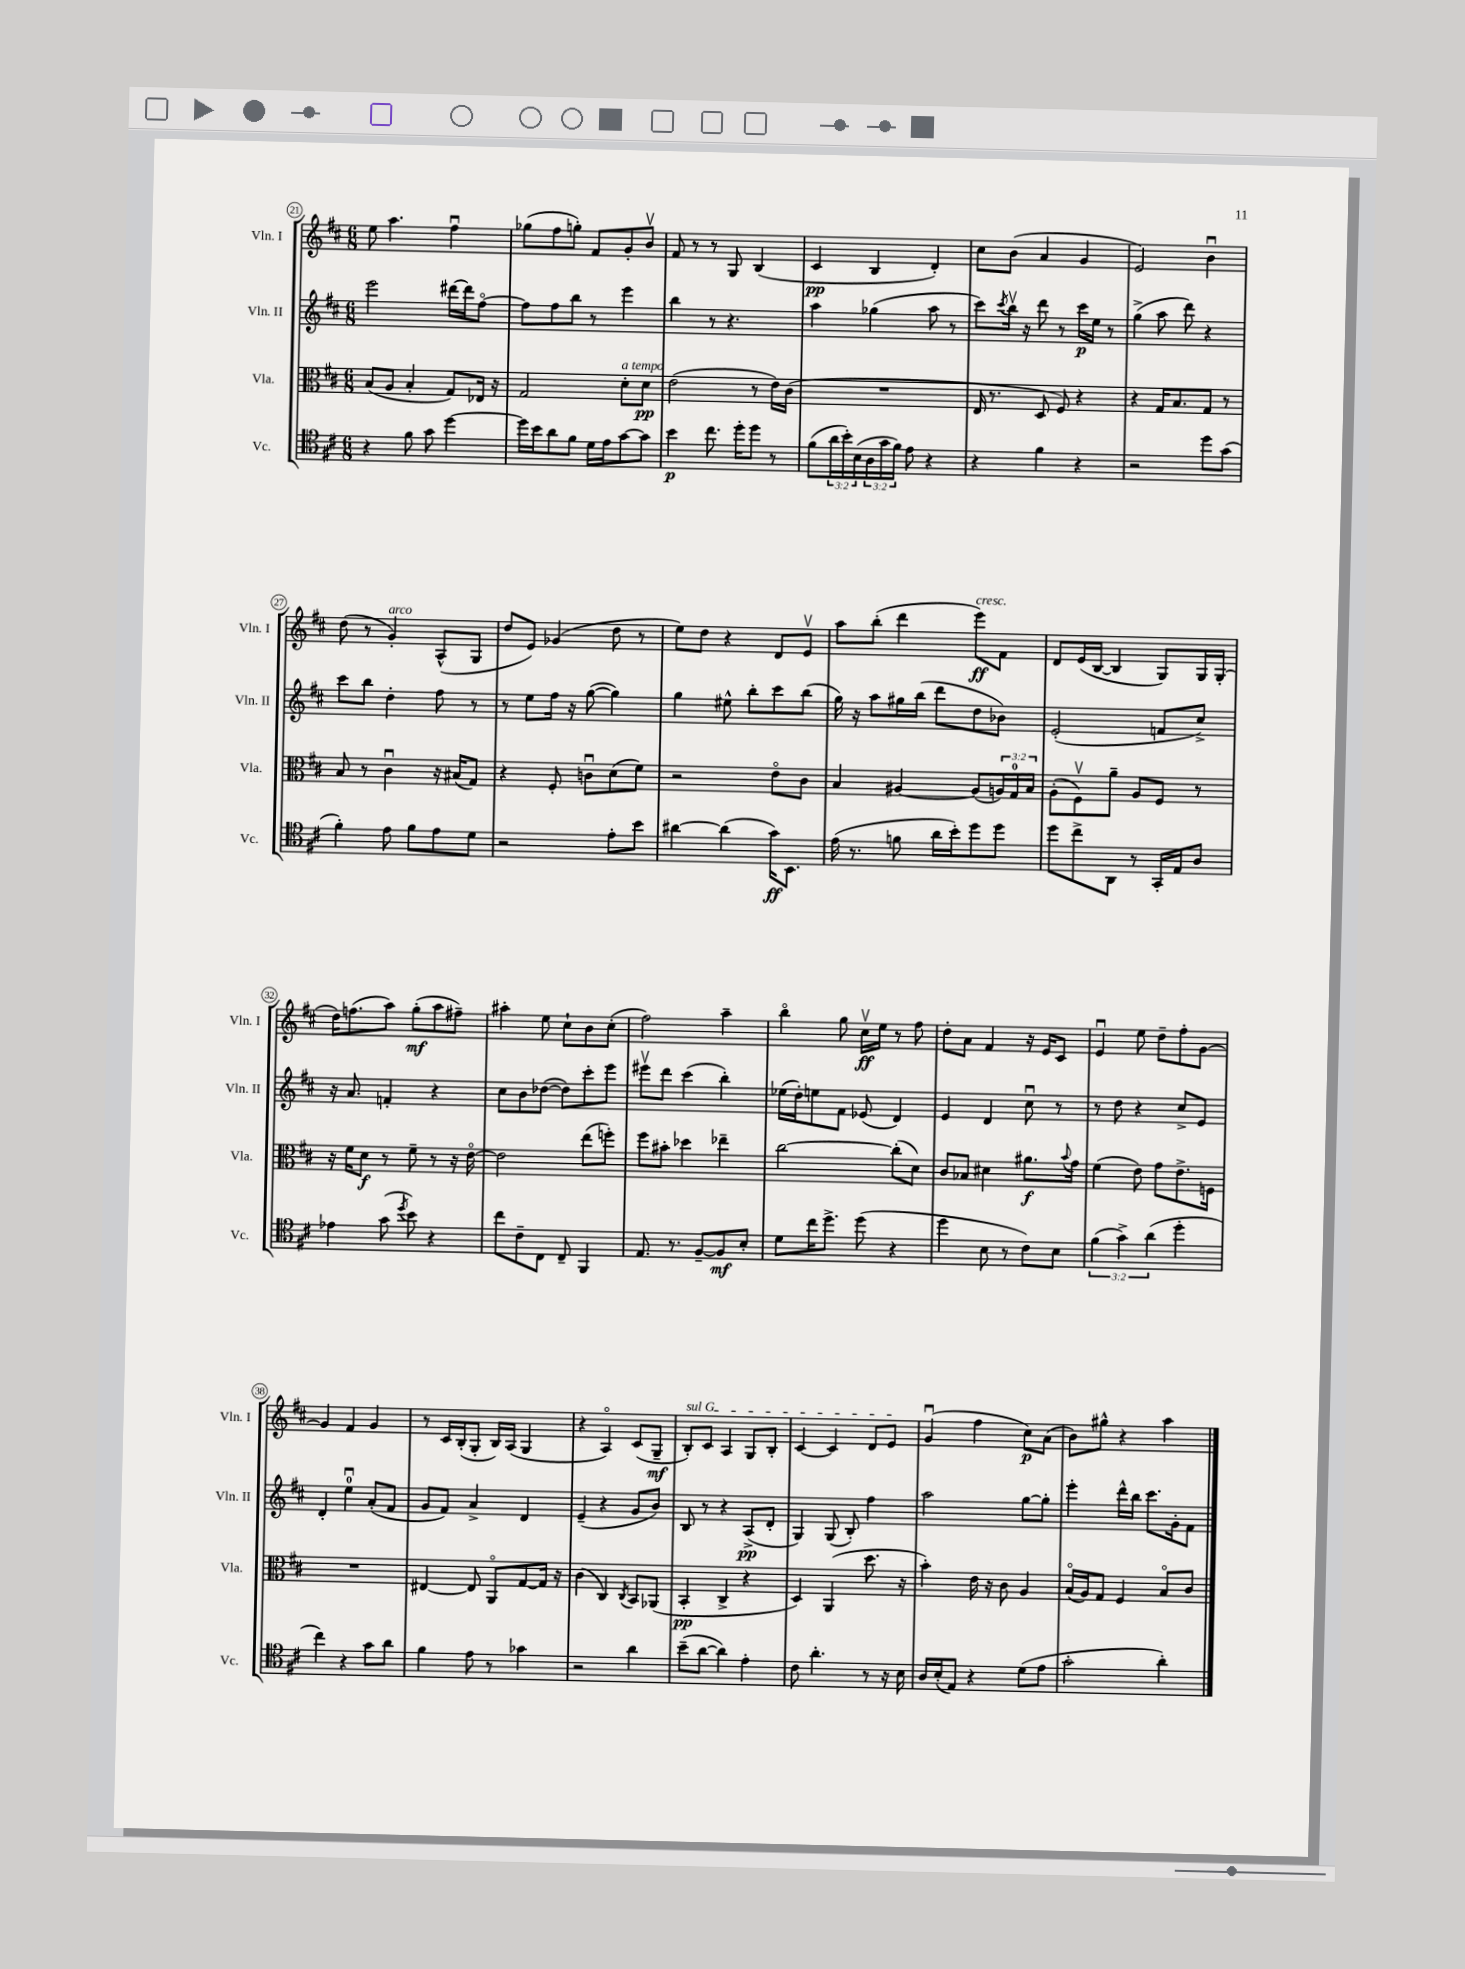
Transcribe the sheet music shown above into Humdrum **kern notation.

**kern	**kern	**kern	**kern
*staff4	*staff3	*staff2	*staff1
*clefC4	*clefC3	*clefG2	*clefG2
*k[f#c#]	*k[f#c#]	*k[f#c#]	*k[f#c#]
*M6/8	*M6/8	*M6/8	*M6/8
4r	(8B/L	2eee\	8ee\
.	8A/J	.	4.aa\
8f#\	4B'/	.	.
8g\	.	.	.
[4dd\	8G/L)	[16ddd#\LL	4ff#u\
.	.	16ddd#\]J	.
.	16E-/Jk	[8ff#o\J	.
.	16r	.	.
=	=	=	=
16dd\]LL	2G/	8ff#\]L	(8gg-\L
16b\J	.	.	.
8a\	.	8ff#\	8ff#\
8f#\J	.	8bb\J	8gg'\J)
16d\LL	.	8r	8f#/L
16e\J	.	.	.
[8g\	8d'\L	4eee\	8g'/
8g\]J	8d\J	.	8bv/J
=	=	=	=
4b\	(2e\	4bb\	8f#/
.	.	.	8r
8.cc#\	.	8r	8r
.	.	4.r	8G/
16dd'\LK	.	.	.
8dd\J	8r	.	(4B/
8r	16e\LL)	.	.
.	(16c#\JJ	.	.
=	=	=	=
(8f#\L	2.r	4aa\	4c#/
24a\L	.	.	.
24b'\)	.	.	.
(24B\	.	.	.
24A\	.	(4gg-\	4B/
24g\	.	.	.
24f#\JJ)	.	.	.
8e\	.	.	.
4r	.	8aa\	4d'/)
.	.	8r	.
=	=	=	=
4r	16E/	8ccc#\L)	8cc#\L
.	8.r	.	.
.	.	8qccc#/	.
.	.	16bbv\Jk	(8b\J
.	.	16r	.
4f#\	8D/	8ddd\	4a/
.	8F#/)	8r	.
4r	4r	16ccc#\LL	4g/
.	.	16ee\JJ	.
.	.	8r	.
=	=	=	=
2r	4r	(4gg^\	2e/)
.	16G/LK	8aa\	.
.	8.B/	.	.
.	.	8ddd\)	.
8dd\L	8G/J	4r	4bu\
(8g\J	8r	.	.
=	=	=	=
4f#'\)	8B/	8ccc#\L	(8dd\
.	8r	8bb\J	8r
8e\	4c#u\	4dd'\	4g'/)
8f#\L	.	.	.
8e\	16r	8ff#\	(8A^^/L
.	(16B#/LK	.	.
8d\J	8G/J)	8r	8G/J
=	=	=	=
2r	4r	8r	8dd/L
.	.	8ee\L	8e/J)
.	8F#'/	16ff#\Jk	(4g-/
.	.	16r	.
.	8cu\L	([8gg\	.
8e'\L	(8d\	4gg\])	8dd\
8b\J	8f#\J)	.	8r
=	=	=	=
[4a#\	2r	4gg\	8ee\L)
.	.	.	8dd\J
(4a#\]	.	8ee#^^\	4r
.	.	8bb'\L	.
16g\LK)	8eo\L	8ccc#\	8d/L
8.BB\J	.	.	.
.	8c#\J	(8bb\J	8ev/J
=	=	=	=
(16e\	4B/	16gg\)	8aa\L
8.r	.	16r	.
.	.	8aa\L	(8bb'\J
8f\	[4A#/	16gg#\L	4ddd\
.	.	(16bb\JJ	.
16a\LL	.	8ddd\L	.
16b'\J)	.	.	.
8dd\	(8A#/]L	8dd\	8eee\L)
8dd\J	24A/L)	8b-\J)	8f#\J
.	24G/	.	.
.	24B/JJ	.	.
=	=	=	=
8dd\L	(8A'\L	(2e'/	8d/L
8cc#^\	8F#v\)	.	(16e/L
.	.	.	[16B/JJ
8AA\J	8a~\J	.	4B/]
8r	8A/L	.	.
16GG'/LL	8F#/J	8f/L	8G/L)
16E/J	.	.	.
8A/J	8r	8cc#^/J)	16G/L
.	.	.	(16G'/JJ
=	=	=	=
4e-\	16r	16r	16dd\LK)
.	16f#\LK	8.a/	(8.ff\
.	8d\J	.	.
(8g\	8r	4f'/	8aa\J)
8qdd/	.	.	.
8b\)	8f#~\	.	(8gg'\L
4r	8r	4r	8aa\
.	16r	.	8ff#~\J)
.	[16eo\	.	.
=	=	=	=
8cc#\L	2e\]	8cc#\L	4aa#'\
8c#~\	.	8b\	.
8C#\J	.	([8dd-\J	8ee\
8C#~/	.	8dd-\]L)	8cc#`\L
4FF#/	(8ee\L	8ccc#'\	8b\
.	8ff'\J)	8eee\J	(8cc#'\J
=	=	=	=
8.E/	8ff#\L	8eee#v\L	2ff#\)
.	8b#'\J	8ddd\J	.
8.r	.	.	.
.	4dd-\	(4ccc#\	.
[8F#~/L	.	.	.
8F#/]	4ee-~\	4bb'\)	4aa~\
8B'/J	.	.	.
=	=	=	=
8d\L	[2cc#\	(16ee-\LL	4bbo\
.	.	16dd'\J)	.
16cc#\K	.	8ee\	.
8.dd^\J	.	.	.
.	.	8f#\J	8gg\
(8dd\	.	(8e-/	16cc#v\LL
.	.	.	16ee\JJ
4r	(8cc#'\]L	4d/)	8r
.	8d\J)	.	8ff#\
=	=	=	=
4dd\	8c#/L	4e/	8dd'\L
.	8B-/J	.	8a\J
8B\	4d#\	4d/	4f#/
8r	.	.	.
8c#\L)	8.a#\L	8cc#u\	16r
.	.	.	16e/LK
8B\J	.	8r	8c#/J
.	8qqb/	.	.
.	16g\Jk	.	.
=	=	=	=
(6f#\	(4f#\	8r	4eu/
.	.	8dd\	.
6g^\)	.	.	.
.	8e\)	4r	8ee\
(6a\	.	.	.
.	8g\L	.	8dd~\L
4dd'\	8.e^\	8cc#^/L	8ff#'\
.	.	8e/J	[8g\J
.	16F\Jk	.	.
=	=	=	=
4cc#\)	2.r	4d'/	4g/]
4r	.	4eeu\	4f#/
8g\L	.	(8a'/L	4g/
8a\J	.	8f#/J	.
=	=	=	=
4f#\	[4E#/	8g/L	8r
.	.	8f#/J)	16c#/LL
.	.	.	(16B'/J
8e\	8E#/]	4a^/	8G'/J
8r	8AAo/L	.	16B/LL)
.	.	.	(16A/JJ
4g-\	[8G/	4d/	4G/
.	16G/]Jk	.	.
.	16r	.	.
=	=	=	=
2r	(4c#\	(4e~/	4r
.	4C#/)	4r	4Ao/)
.	8qC#/	.	.
4a\	8BB/L	8g/L	(8c#/L
.	(8AA-/J	8b/J)	8G~/J
=	=	=	=
(8b~\L	4BB'/	8B/	8B'/L)
[8a\J	.	8r	8c#/J
4a\])	4C#^/	4r	4A/
4e'\	4r	(8A^/L	8G/L
.	.	8d'/J	8B'/J
=	=	=	=
8c#\	4D/)	4G/)	[4c#/
4.a'\	.	.	.
.	(4AA/	(8G/	4c#/]
.	.	8B'/)	.
8r	8.dd\	4ff#\	8d/L
16r	.	.	8e/J
16B\	16r	.	.
=	=	=	=
16A/LL	4b'\)	2aa\	(4gu/
(16B'/J	.	.	.
8E/J)	.	.	.
4r	16e\	.	4ff#\
.	16r	.	.
.	8c#\	.	.
(8d\L	4A/	[8gg\L	8cc#\L)
8e\J	.	8gg'\]J	(8a\J
=	=	=	=
2g'\	(16Bo/LL	4eee'\	8b\L)
.	16A/J)	.	.
.	8G/J	.	8gg#^^\J
.	4F#/	16ddd^^\LL	4r
.	.	16bb\JJ	.
.	.	8.ccc#\L	.
4a'\)	8Bo/L	.	4aa\
.	.	16g'\k	.
.	8c#/J	8f#\J	.
==	==	==	==
*-	*-	*-	*-
